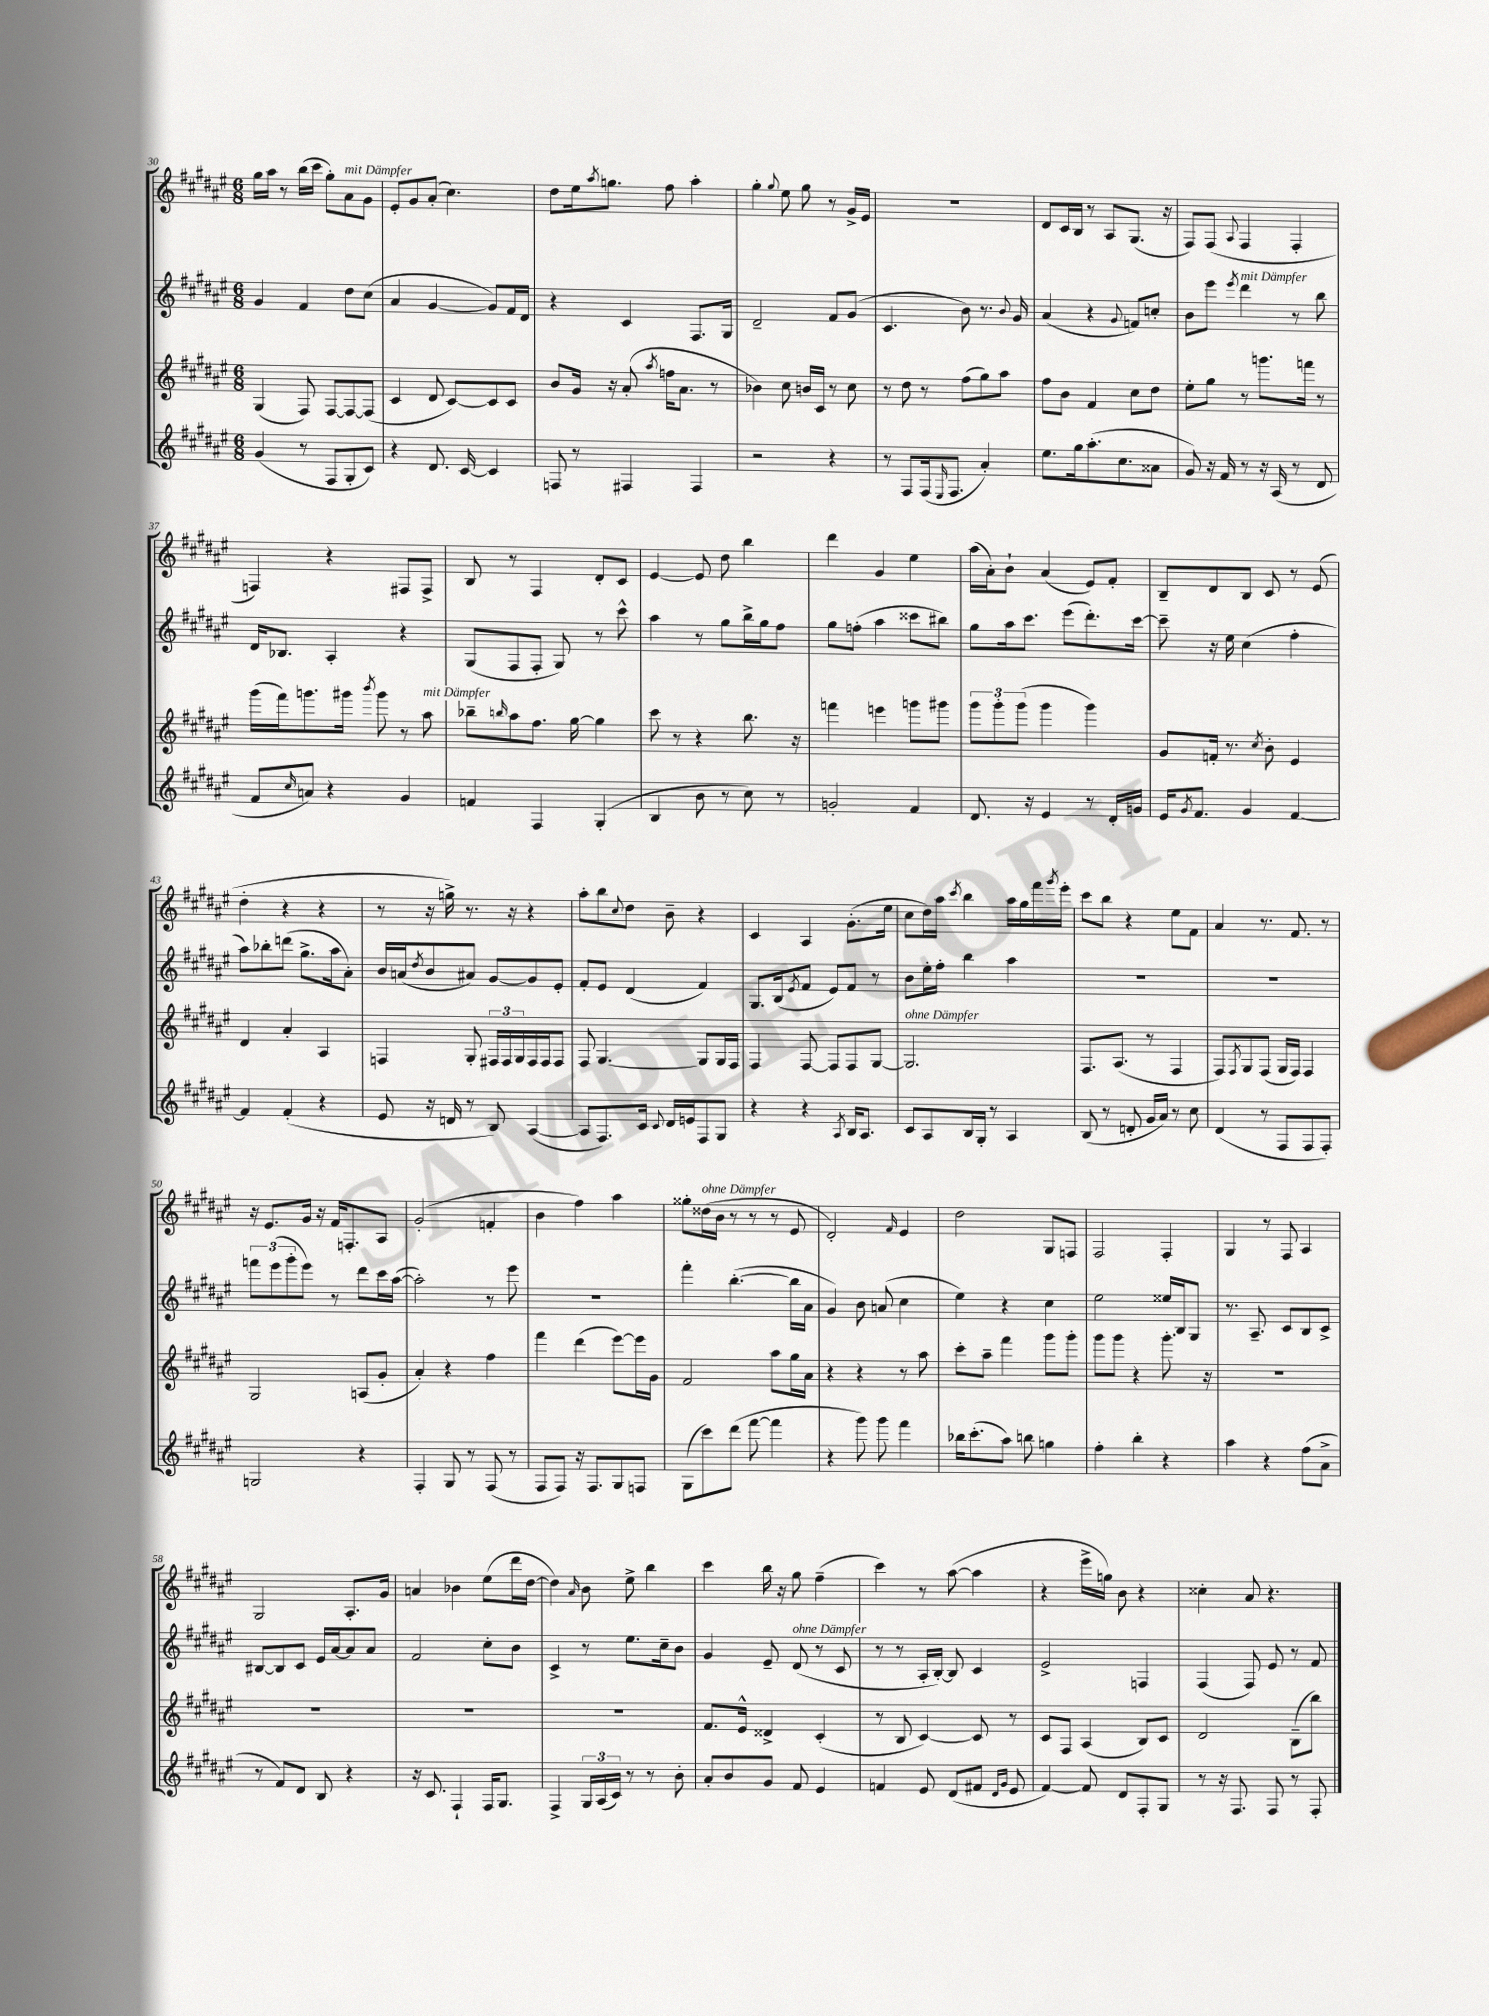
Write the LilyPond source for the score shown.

<<
\new StaffGroup <<
\new Staff = "s0" {
    \clef treble \key fis \major \numericTimeSignature \time 6/8
    gis''16 ais''16 r8 b''16( cis'''16 gis''8-.) ais'8^\markup { \italic "mit Dämpfer" } gis'8 |
    eis'8-. gis'8 ais'8-.( cis''4.) |
    dis''8 eis''16 \acciaccatura { ais''8 } g''8. fis''8 ais''4-. |
    gis''4-. \appoggiatura { gis''8 } eis''8 gis''8 r8 gis'16-> eis'16 |
    R2. |
    dis'8 cis'16 b16 r8 ais8 gis8.( r16 |
    fis8) fis8( \appoggiatura { ais8 } fis4 fis4-. |
    f4) r4 fis8 fis8-> |
    b8 r8 fis4 dis'8-. cis'8 |
    eis'4~ eis'8 dis''8 b''4 |
    dis'''4 gis'4 eis''4 |
    ais''16( ais'16-.) b'8-! ais'4( eis'8) fis'8-. |
    b8-- dis'8 b8 cis'8 r8 eis'8( |
    dis''4-. r4 r4 |
    r8 r16 g''16->) r8. r16 r4 |
    ais''8-. b''8 \appoggiatura { cis''8 } dis''8 b'8-- r4 |
    cis'4 ais4 gis'8.-.( eis''16 |
    cis''8 dis''16) ais''16 \acciaccatura { cis'''8 } b''4 ais''16 gis''16 fis'''16 \acciaccatura { gis'''8 } eis'''16-. |
    cis'''8 b''8 r4 eis''8 fis'8 |
    ais'4 r8. fis'8. r8 |
    r16 eis'8. gis'16 r16 fis'16 f8.-. ais8 |
    gis'2-.( f'4-. |
    b'4 fis''4) ais''4 |
    gisis''8-. disis''16^\markup { \italic "ohne Dämpfer" }( b'16 r8 r8 r8 eis'8 |
    dis'2-.) \grace { fis'16 } eis'4 |
    dis''2 gis8 f8 |
    fis2 fis4-. |
    gis4 r8 fis8 ais4 |
    gis2 ais8.-. gis'16 |
    a'4 bes'4 eis''8( dis'''16 dis''16~ |
    dis''4) \grace { ais'16 } b'8 eis''8-> b''4 |
    cis'''4 b''16 r16 gis''8 fis''4--( |
    cis'''4) r8 ais''8~( ais''4 |
    r4 eis'''16-> g''16) b'8 r4 |
    cisis''4-. ais'8 r4. \bar "|." |
}
\new Staff = "s1" {
    \clef treble \key fis \major \numericTimeSignature \time 6/8
    gis'4 fis'4 dis''8 cis''8( |
    ais'4 gis'4~ gis'8) fis'16 dis'16 |
    r4 cis'4 fis8. gis16 |
    dis'2-- fis'8 gis'8( |
    cis'4. b'8) r8. \appoggiatura { b'8 } gis'16 |
    ais'4( r4 \appoggiatura { gis'8 } f'8) c''8-. |
    b'8 eis'''8 \acciaccatura { eis'''8 } dis'''4^\markup { \italic "mit Dämpfer" } r8 b''8 |
    dis'16 bes8. ais4-. r4 |
    gis8( fis8 fis8-. gis8) r8 cis'''8-^ |
    ais''4 r8 gis''8 b''16-> gis''16 fis''8 |
    gis''8 f''8-.( ais''4 cisis'''8 bis''8) |
    gis''8 ais''16 cis'''8. eis'''8( dis'''8.-.) cis'''16~ |
    cis'''8-- r16 eis''16 cis''4( fis''4-. |
    ais''8) bes''8-. d'''8( gis''8.-> ais''16 ais'8-.) |
    b'16 a'16( \acciaccatura { dis''8 } b'8 ais'8) gis'8~ gis'8 eis'8-. |
    fis'8-. eis'8 dis'4( fis'4) |
    gis8. b16( \acciaccatura { eis'8 } fis'8 eis'8) fis'8 r8 |
    b'8 eis''16-. fis''16-. b''4 ais''4 |
    R2. |
    R2. |
    \tuplet 3/2 { f'''8 eis'''8( gis'''8-. } eis'''8) r8 dis'''8 cis'''16 ais''16~( |
    ais''2-.) r8 eis'''8 |
    R2. |
    fis'''4-. b''4.~-.( b''16 ais'16 |
    gis'4) b'8 a'8( cis''4 |
    eis''4) r4 cis''4 |
    eis''2 eisis''16 b16 gis8 |
    r8. ais8.-- cis'8 b8 cis'8-> |
    bis8~ bis8 cis'8 eis'16 ais'16~ ais'8 ais'8 |
    fis'2 cis''8-. b'8 |
    cis'4-> r8 eis''8. cis''16-- b'8 |
    gis'4 eis'8-- dis'8^\markup { \italic "ohne Dämpfer" }( r8 cis'8 |
    r8 r8 ais16-. b16~-.) b8 cis'4 |
    eis'2-> f4 |
    fis4( fis8) eis'8 r8 fis'8 \bar "|." |
}
\new Staff = "s2" {
    \clef treble \key fis \major \numericTimeSignature \time 6/8
    gis4( fis8) fis8~ fis8~ fis8( |
    cis'4 dis'8 cis'8~) cis'8 cis'8 |
    b'8 gis'16 r16 ais'8-.( \acciaccatura { ais''8 } f''16 ais'8. r8 |
    bes'4) cis''8 b'16 cis'16 r8 cis''8 |
    r8 dis''8 r8 fis''8( gis''8) ais''8 |
    fis''8 b'8 fis'4 cis''8 dis''8 |
    eis''8-. gis''8 r8 g'''8. f'''16 r8 |
    gis'''16( fis'''16) g'''8. gis'''16 \acciaccatura { b'''8 } gis'''8 r8 ais''8^\markup { \italic "mit Dämpfer" } |
    bes''8-- \grace { b''16 } ais''8 fis''8. gis''16~ gis''4 |
    cis'''8 r8 r4 b''8. r16 |
    f'''4 e'''4 g'''8 gis'''8 |
    \tuplet 3/2 { gis'''8 gis'''8-. gis'''8( } gis'''4 gis'''4) |
    gis'8 f'16-. r8. \acciaccatura { cis''8 } b'8-. eis'4 |
    dis'4 ais'4-. ais4 |
    f4 gis8-. \tuplet 3/2 { fis16 fis16 gis16 } fis16 fis16 fis8 |
    fis8 gis4.~ gis8 gis16 fis16 |
    fis4 fis8~ fis8 fis8 gis8~ |
    gis2.^\markup { \italic "ohne Dämpfer" } |
    fis8. ais8.( r8 fis4 |
    fis8) \acciaccatura { fis8 } gis8 fis8( gis16 fis16) fis4 |
    gis2 a8( gis'8-. |
    ais'4-.) r4 fis''4 |
    fis'''4 dis'''4( eis'''8~) eis'''16 gis'16 |
    fis'2 ais''8 gis''16 ais'16 |
    r4 r4 r8 ais''8 |
    cis'''8-. ais''8-- fis'''4 gis'''8 gis'''8-. |
    gis'''8 gis'''8 r4 gis'''8.-. r16 |
    R2. |
    R2. |
    R2. |
    R2. |
    fis'8. eis'16-^ disis'4-> cis'4-.( |
    r8 b8 cis'4~) cis'8 r8 |
    cis'8 fis8 ais4( b8) cis'8 |
    dis'2 b8--( b''8) \bar "|." |
}
\new Staff = "s3" {
    \clef treble \key fis \major \numericTimeSignature \time 6/8
    gis'4( r8 fis8 gis8-. cis'8) |
    r4 dis'8. cis'16~ cis'4 |
    f8 r8 fis4 fis4 |
    r2 r4 |
    r8 fis8 fis16( \grace { eis16 } fis8. ais'4-.) |
    eis''8. gis''16 ais''8.-.( cis''8. aisis'8 |
    gis'8) r16 fis'16 r8 r16 ais16( r8 dis'8 |
    fis'8 \grace { cis''16 } a'8) r4 gis'4 |
    f'4 fis4 gis4-.( |
    b4 b'8 r8 cis''8) r8 |
    g'2-. fis'4 |
    dis'8. r16 eis'4 r8 dis'16-. g'16 |
    eis'16 \acciaccatura { gis'8 } fis'8. gis'4 fis'4~ |
    fis'4 fis'4-.( r4 |
    eis'8 r16 d'16 r8 b8) ais4~( |
    ais8 fis8.) cis'16 \appoggiatura { cis'8 } dis'16 e'16 fis8 gis8 |
    r4 r4 \acciaccatura { ais8 } b16 ais8. |
    cis'8 ais8 b16 gis16-. r8 ais4 |
    b8( r8 d'8-. gis'16 ais'16) r8 cis''8 |
    dis'4( r8 fis8 fis8 fis8-.) |
    g2 r4 |
    fis4-. gis8 r8 fis8( r8 |
    fis8 fis8) r16 fis8. gis8 f8 |
    gis8( cis'''8) dis'''8( fis'''8~ fis'''4 |
    r4 gis'''8) gis'''8 fis'''4 |
    bes''16 cis'''8.-.( ais''8) b''8 g''4 |
    fis''4-. b''4-. r4 |
    ais''4 r4 fis''8( ais'8-> |
    r8 fis'8) dis'8 b8 r4 |
    r16 cis'8. fis4-! fis16 gis8. |
    fis4-> \tuplet 3/2 { gis16 ais16( cis'16) } r8 r8 b'8-. |
    ais'8-. b'8 gis'8 fis'8 eis'4 |
    f'4 eis'8 dis'8( fis'8 \grace { dis'16 gis'16 } eis'8 |
    fis'4~) fis'8 dis'8 fis8-. gis8 |
    r8 r16 fis8. fis8 r8 fis8-. \bar "|." |
}
>>
>>
\layout { \context { \Score currentBarNumber = #30 } }
